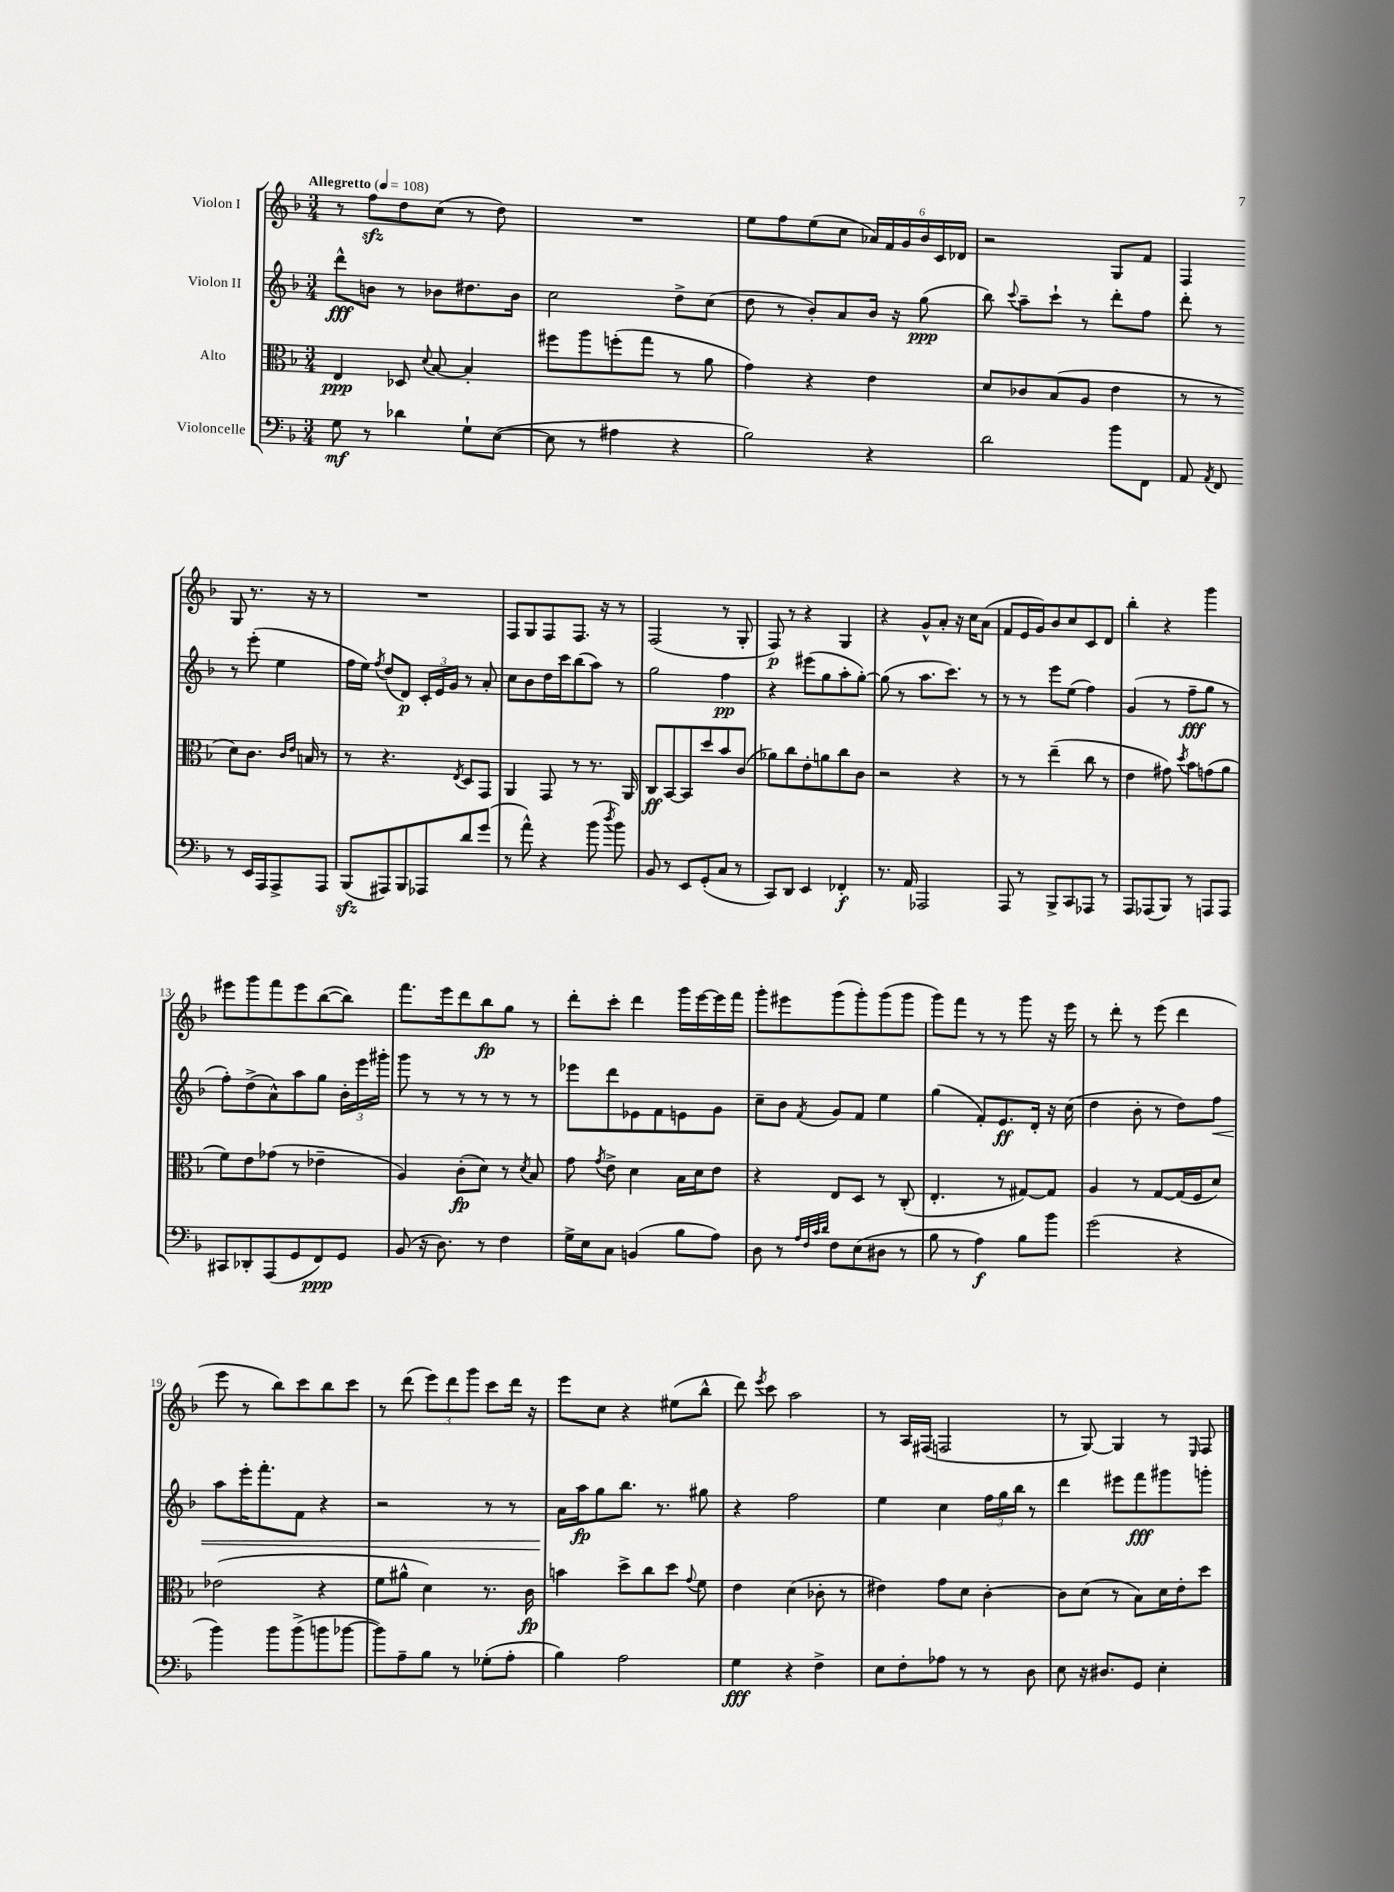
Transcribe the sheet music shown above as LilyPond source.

<<
\new StaffGroup <<
\new Staff = "s0" \with { instrumentName = "Violon I" } {
    \clef treble \key f \major \numericTimeSignature \time 3/4 \tempo "Allegretto" 4 = 108
    \autoBeamOff r8 f''8[\sfz d''8 c''8]( r8 d''8) |
    R2. |
    e''8[ f''8 e''8( c''8] \tuplet 6/4 { aes'16[) f'16 g'16 bes'16 c'16 des'16] } |
    r2 g8[ f'8] |
    f4 g8 r8. r16 r8 |
    R2. |
    f8[ g8 f8 f8.] r16 r8 |
    f2( r8 g8-. |
    f8\p) r8 r4 g4 |
    r4 g'8[-^ a'8]-. r16 c''16[ a'8]( |
    f'8[ e'16 g'16) bes'8 c''8 c'8 d'8] |
    bes''4-. r4 g'''4 |
    eis'''8[ g'''8 f'''8 eis'''8 bes''8~( bes''8]) |
    f'''8.[ e'''16 d'''8 bes''8\fp g''8] r8 |
    d'''8[-. c'''8]-. d'''4 g'''16[ e'''16~ e'''16 f'''16] |
    g'''8[-. eis'''8 g'''8( g'''8-.) g'''8( g'''8] |
    g'''8[) f'''8] r8 r8 g'''8 r16 e'''16 |
    r8 d'''8-. r8 e'''8( d'''4 |
    e'''8 r8 bes''8[) c'''8 bes''8 c'''8] |
    r8 d'''8( \tuplet 3/2 { e'''8[) d'''8 g'''8] } c'''8[ d'''16] r16 |
    e'''8[ c''8] r4 eis''8[( bes''8]-^ |
    d'''8) \acciaccatura { e'''8 } c'''8 a''2 |
    r8 a16[ fis16]( f2 |
    r8 g8~) g4 r8 \grace { e16 } f8 \bar "|." |
}
\new Staff = "s1" \with { instrumentName = "Violon II" } {
    \clef treble \key f \major \numericTimeSignature \time 3/4
    \autoBeamOff d'''8[-^\fff b'8] r8 bes'8[ dis''8. bes'16] |
    c''2 d''8[-> c''8]( |
    d''8 r8 bes'8[-.) a'8 bes'16] r16 g''8\ppp( |
    bes''8) \appoggiatura { c'''8 } a''8[-- c'''8]-! r8 d'''8[-. f''8] |
    d'''8-. r8 r8 e'''8-.( e''4 |
    f''16[ e''16]) \acciaccatura { f''8 } d''8[( d'8]\p) \tuplet 3/2 { c'16[-. e'16 g'16] } r8 a'8-. |
    c''8[ bes'8 d''16 c'''16 bes''8( a''8]) r8 |
    g''2 f''4\pp |
    r4 eis'''8[( g''8 a''8-. g''8]~-.) |
    g''8( r8 a''8.[ c'''8.]) r8 |
    r8 r8 e'''8[ e''8]( f''4) |
    g'4( r8 f''8[--\fff g''8] r8 |
    f''8[-.) d''8->( a'8-^) a''8 g''8] \tuplet 3/2 { bes'16[-. e'''16 gis'''16]-. } |
    g'''8 r8 r8 r8 r8 r8 |
    ees'''8[ d'''8 ees'8 f'8 e'8 g'8] |
    c''8[-- bes'8] \acciaccatura { f'8 } g'8[ f'8] e''4 |
    g''4( f'8[-.) e'8.\ff d'16]-. r16 c''16( |
    d''4 bes'8-. r8 d''8[) f''8]\< |
    a''8[ e'''16-. f'''8.-. f'8] r4 |
    r2 r8 r8 |
    a'16[\! a''16\fp g''8 bes''8.] r8. gis''8 |
    r4 f''2 |
    e''4 c''4 \tuplet 3/2 { f''16[ g''16 bes''16] } r8 |
    d'''4 eis'''8[ f'''8\fff gis'''8 g'''8]-. \bar "|." |
}
\new Staff = "s2" \with { instrumentName = "Alto" } {
    \clef alto \key f \major \numericTimeSignature \time 3/4
    \autoBeamOff e4\ppp des8 \appoggiatura { d'8 } bes8~ bes4-. |
    fis''8[ a''8 f''8-.( g''8] r8 a'8 |
    g'4) r4 e'4 |
    d'8[ ces'8 bes8( a8] e'4 |
    r8 r8 d'8[) c'8.] \grace { c'16[ e'16] } b16 r8 |
    r8 r4. \acciaccatura { e8 } d8[ g,8] |
    a,4 g,8 r8 r8. a,16 |
    c8[\ff bes,8~ bes,8 d''8 bes'8 c'8]( |
    aes'8[) c''8 e'8-. a'8 c''8 c'8] |
    r2 r4 |
    r8 r8 e''4--( c''8 r8 |
    e'4 gis'8) \acciaccatura { d''8 } bes'8[ g'8( a'8] |
    f'8[) e'8 ges'8]( r8 ees'4-- |
    a4) c'8[-.\fp( d'8]) r8 \acciaccatura { d'8 } bes8 |
    g'8 \acciaccatura { g'8 } e'8-> d'4 bes16[ d'16 e'8] |
    r4 e8[ d8] r8 c8-.( |
    e4.-. r8 gis8[~) gis8] |
    a4 r8 g8[~ g16( f16 d'8]) |
    ees'2( r4 |
    f'8[ ais'8]-^ d'4) r8. c'16\fp |
    b'4 d''8[-> c''8 d''8] \appoggiatura { g'8 } f'8 |
    e'4 d'4( ces'8-. r8 |
    eis'4) g'8[ d'8] c'4~-. |
    c'8[ d'8]( r8 bes8[) d'16 e'16-. d''8] \bar "|." |
}
\new Staff = "s3" \with { instrumentName = "Violoncelle" } {
    \clef bass \key f \major \numericTimeSignature \time 3/4
    \autoBeamOff g8\mf r8 des'4 g8[-! e8]~( |
    e8 r8 ais4 r4 |
    bes2) r4 |
    d'2 bes'8[ f,8] |
    a,8 \acciaccatura { a,8 } f,8 r8 e,16[ a,,16 a,,8-> a,,8] |
    bes,,8[\sfz( ais,,8) bes,,8 aes,,8 d'8 g'8]( |
    r8 a'8-^) r4 bes'8( \acciaccatura { d''8 } bes'8) |
    bes,8 r8 e,8[ g,8-.( c8] r8 |
    c,8[) d,8] e,4 fes,4-.\f |
    r8. a,16 aes,,2 |
    a,,8 r8 bes,,8[-> c,8 aes,,8] r8 |
    a,,8[ aes,,8( bes,,8]) r8 a,,8[ a,,8] |
    cis,8[ des,8-. a,,8( g,8 f,8\ppp) g,8] |
    bes,8( r16 d8.) r8 f4 |
    g16[-> e16 c8] b,4( bes8[ a8]) |
    d8 r8 \grace { a32[ f32 c'32 d'32] } f8[ e8( dis8] r8 |
    bes8 r8 a4\f) bes8[ bes'8] |
    g'2( r4 |
    bes'4) bes'8[ bes'8->( b'8 bes'8]~ |
    bes'8[) a8-- bes8] r8 ges8[-.( a8]-. |
    bes4) a2 |
    g4\fff r4 f4-> |
    e8[ f8-. aes8] r8 r8 d8 |
    e8 r16 dis8.[ g,8] e4-. \bar "|." |
}
>>
>>
